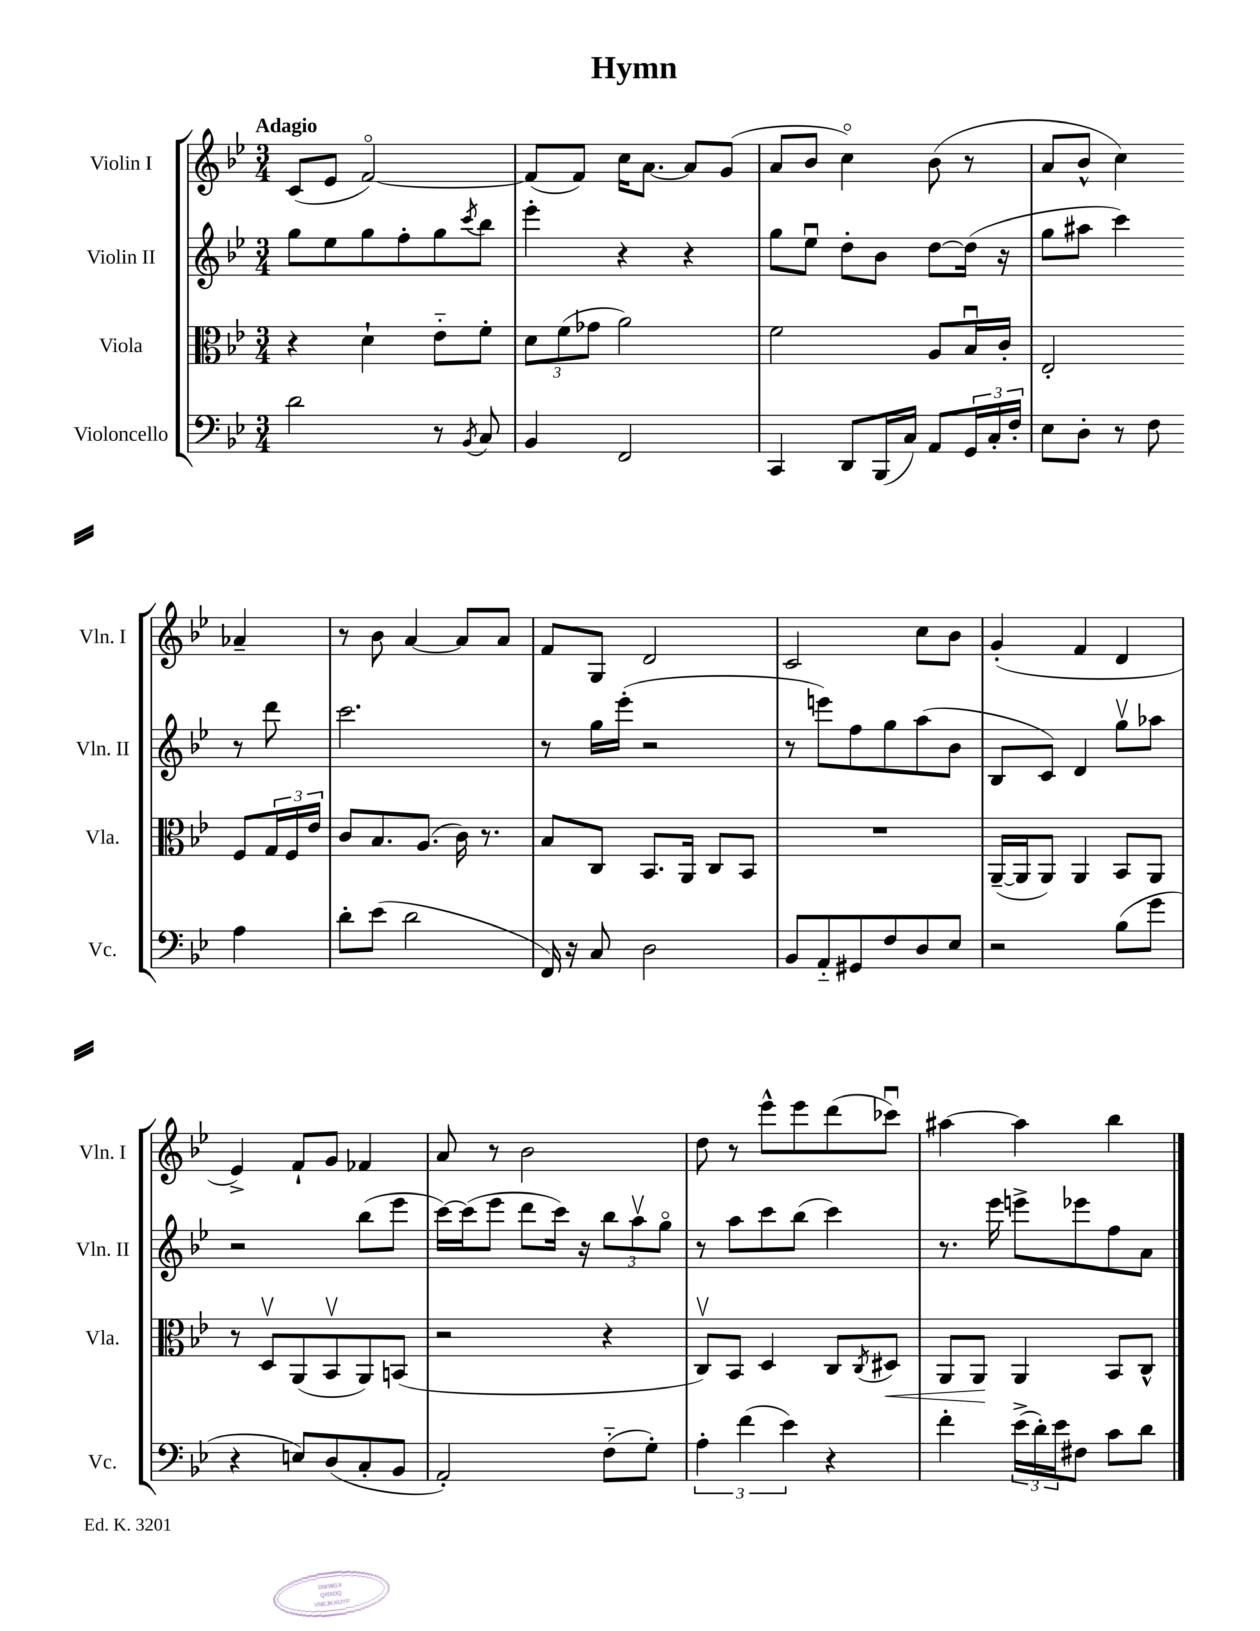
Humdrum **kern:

**kern	**kern	**dynam	**kern	**kern
*part4	*part3	*part3	*part2	*part1
*staff4	*staff3	*staff3	*staff2	*staff1
*I"Violoncello	*I"Viola	*	*I"Violin II	*I"Violin I
*I'Vc.	*I'Vla.	*	*I'Vln. II	*I'Vln. I
*clefF4	*clefC3	*	*clefG2	*clefG2
*k[b-e-]	*k[b-e-]	*	*k[b-e-]	*k[b-e-]
*M3/4	*M3/4	*	*M3/4	*M3/4
=1	=1	=1	=1	=1
!	!	!	!	!LO:TX:a:B:t=Adagio
2d\	4r	.	8gg\L	(8c/L
.	.	.	8ee-\	8e-/J
.	4d`\	.	8gg\	[2f/)
.	.	.	8ff'\	.
8r	8e-\L	.	8gg\	.
8qBB-/	.	.	8qccc/	.
8C/	8f'\J	.	8bb-\J	.
=2	=2	=2	=2	=2
4BB-/	12d\L	.	4eee-'\	(8f/L]
.	(12f\	.	.	.
.	.	.	.	8f/J)
.	12g-X\J	.	.	.
2FF/	2a\)	.	4r	16cc\KL
.	.	.	.	[8.a\J
.	.	.	4r	8a/L]
.	.	.	.	(8g/J
=3	=3	=3	=3	=3
4CC/	2f\	.	8gg\L	8a/L
.	.	.	8ee-u\J	8b-/J
8DD/L	.	.	8dd'\L	4cc\)
(16BBB-/L	.	.	8b-\J	.
16C/JJ)	.	.	.	.
8AA/L	8A/L	.	[8dd\L	(8b-\
24GG/L	16B-u/L	.	(16dd\Jk]	8r
24C'/	.	.	.	.
.	16c'/JJ	.	16r	.
24F'/JJ	.	.	.	.
=4	=4	=4	=4	=4
8E-\L	2E-'/	.	8gg\L	8a/L
8D'\J	.	.	8aa#X\J	8b-^^/J
8r	.	.	4ccc\)	4cc\)
8F\	.	.	.	.
4A\	8F/L	.	8r	4a-X~/
.	24G/L	.	8ddd\	.
.	24F/	.	.	.
.	24e-/JJ	.	.	.
!!LO:LB:g=z
=5	=5	=5	=5	=5
8d'\L	8c/L	.	2.ccc\	8r
(8e-\J	8.B-/	.	.	8b-\
2d\	.	.	.	[4a/
.	(8.A/J	.	.	.
.	16c\)	.	.	8a/L]
.	8.r	.	.	.
.	.	.	.	8a/J
=6	=6	=6	=6	=6
16FF/)	8B-/L	.	8r	8f/L
16r	.	.	.	.
8C/	8C/J	.	16gg\LL	8G/J
.	.	.	(16eee-'\JJ	.
2D\	8.BB-/L	.	2r	2d/
.	16AA/Jk	.	.	.
.	8C/L	.	.	.
.	8BB-/J	.	.	.
=7	=7	=7	=7	=7
8BB-/L	2.r	.	8r	2c/
8AA/	.	.	8eeen\L)	.
8GG#X/	.	.	8ff\	.
8F/	.	.	8gg\	.
8D/	.	.	(8aa\	8cc\L
8E-/J	.	.	8b-\J	8b-\J
=8	=8	=8	=8	=8
2r	([16AA~/LL	.	8B-/L	(4g'/
.	16AA/J]	.	.	.
.	8AA/J)	.	8c/J)	.
.	4AA/	.	4d/	4f/
(8B-\L	8BB-/L	.	8ggv\L	4d/
8g\J	8AA/J	.	8aa-X\J	.
!!LO:LB:g=z
=9	=9	=9	=9	=9
4r	8r	.	2r	4e-^/)
.	8Dv/L	.	.	.
8En/L)	(8AA/	.	.	8f`/L
(8D/	8BB-v/	.	.	8g/J
8C'/	8AA/)	.	(8bb-\L	4f-X/
8BB-/J	(8BBn/J	.	8eee-\J	.
=10	=10	=10	=10	=10
2AA'/)	2r	.	[16ccc\LL)	8a/
.	.	.	(16ccc\J]	.
.	.	.	8eee-\J	8r
.	.	.	8ddd\L	2b-\
.	.	.	16ccc\Jk)	.
.	.	.	16r	.
(8F\L	4r	.	12bb-\L	.
.	.	.	12aav\	.
8G'\J)	.	.	.	.
.	.	.	12gg\J	.
=11	=11	=11	=11	=11
6A'\	8Cv/L)	.	8r	8dd\
.	8BB-/J	.	8aa\L	8r
(6f\	.	.	.	.
.	4D/	.	8ccc\	8eee-^^\L
6e-\)	.	.	.	.
.	.	.	(8bb-\J	8eee-\
4r	8C/L	.	4ccc\)	(8ddd\
.	8qC/	.	.	.
!	!	!LO:HP:b	!	!
.	8D#X/J	<	.	8ccc-Xu\J)
=12	=12	=12	=12	=12
4f'\	8AA/L	.	8.r	[4aa#X\
.	8AA/J	.	.	.
.	.	.	16eee-\	.
(24e-^\LL	4AA/	[	8eeen^\L	4aa#\]
24d'\)	.	.	.	.
24e-\J	.	.	.	.
8F#X\J	.	.	8eee-X\	.
8c\L	8BB-/L	.	8ff\	4bb-\
8d\J	8C^^/J	.	8a\J	.
==	==	==	==	==
*-	*-	*-	*-	*-
